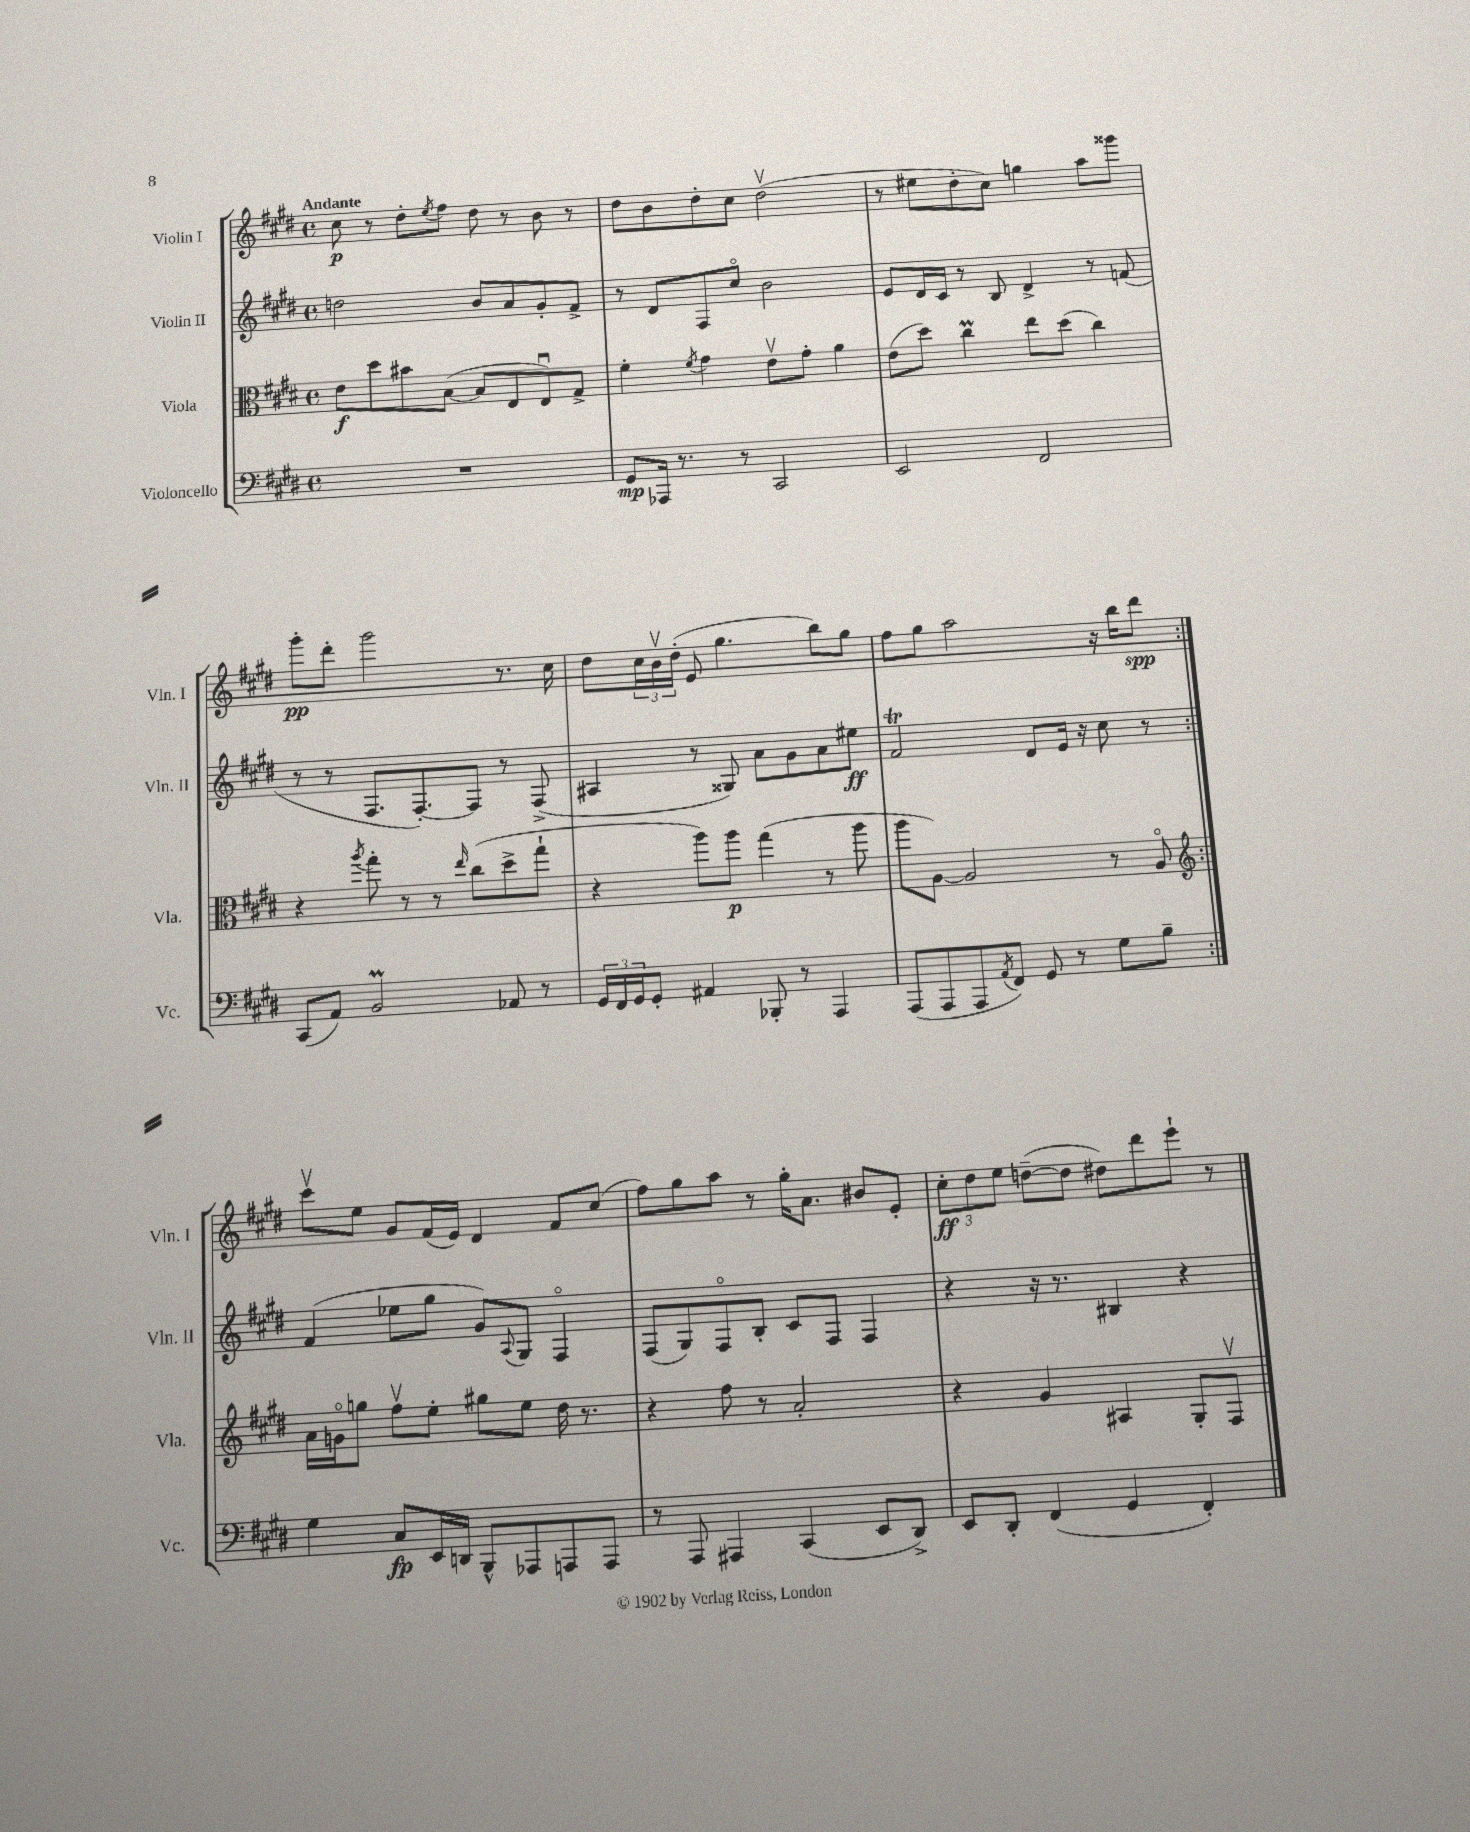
<<
\new StaffGroup <<
\new Staff = "s0" \with { instrumentName = "Violin I" shortInstrumentName = "Vln. I" } {
    \clef treble \key e \major \defaultTimeSignature \time 4/4 \tempo "Andante"
    \repeat volta 2 { cis''8\p r8 dis''8-. \acciaccatura { e''8 } fis''8 dis''8 r8 b'8 r8 |
    dis''8 b'8 dis''8-. cis''8 dis''2\upbow( |
    r8 eis''8 dis''8-. cis''8) g''4 a''8 gisis'''8 |
    gis'''8-.\pp dis'''8-. gis'''2 r8. cis''16 |
    dis''8 \tuplet 3/2 { cis''16 b'16\upbow dis''16-.( } e'8 gis''4. b''8) gis''8 |
    fis''8 gis''8 a''2 r16 b''16 dis'''8\spp | }
    cis'''8\upbow e''8 gis'8 fis'16( e'16) dis'4 fis'8 cis''8( |
    fis''8) gis''8 a''8 r8 gis''16-. a'8. bis'8 e'8-. |
    \tuplet 3/2 { cis''8-.\ff dis''8 e''8 } d''8~--( d''8 dis''8) dis'''8 e'''8-! r8 \bar "|." |
}
\new Staff = "s1" \with { instrumentName = "Violin II" shortInstrumentName = "Vln. II" } {
    \clef treble \key e \major \defaultTimeSignature \time 4/4
    \repeat volta 2 { d''2 b'8 a'8 gis'8-. fis'8-> |
    r8 dis'8 fis8 cis''8\flageolet b'2 |
    e'8 dis'16 cis'16 r8 b8 dis'4-> r8 f'8( |
    r8 r8 fis8. fis8.~-.) fis8 r8 fis8->( |
    ais4 r8 gisis8) a'8 gis'8 a'8 eis''8\ff |
    fis'2\trill dis'8 e'16 r16 cis''8 r8 | }
    fis'4( ees''8 gis''8 gis'8) \appoggiatura { a8 } gis8 fis4\flageolet |
    fis8( gis8) fis8\flageolet b8-. cis'8 fis8 fis4 |
    r4 r16 r8. bis4 r4 \bar "|." |
}
\new Staff = "s2" \with { instrumentName = "Viola" shortInstrumentName = "Vla." } {
    \clef alto \key e \major \defaultTimeSignature \time 4/4
    \repeat volta 2 { e'8\f dis''8 bis'8 b8~( b8 e8 e8\downbow) gis8-> |
    fis'4-. \acciaccatura { fis'8 } gis'4 e'8\upbow gis'8-. a'4 |
    e'8( dis''8) cis''4\prall e''8 dis''8( cis''4) |
    r4 \acciaccatura { a''8 } gis''8-. r8 r8 \grace { e''16 } cis''8( dis''8-> gis''8-! |
    r4 a''8) a''8\p gis''4( r8 a''8 |
    a''8 a8~) a2 r8 a8\flageolet | }
    \clef treble a'16 g'16\flageolet g''8 fis''8\upbow e''8-. gis''8 e''8 dis''16 r8. |
    r4 fis''8 r8 a'2-. |
    r4 gis'4 ais4 gis8-. fis8\upbow \bar "|." |
}
\new Staff = "s3" \with { instrumentName = "Violoncello" shortInstrumentName = "Vc." } {
    \clef bass \key e \major \defaultTimeSignature \time 4/4
    \repeat volta 2 { R1 |
    gis,8\mp aes,,16 r8. r8 cis,2 |
    e,2 fis,2 |
    cis,8( a,8) b,2\prall aes,8 r8 |
    \tuplet 3/2 { gis,16 fis,16 gis,16 } gis,8-. ais,4 bes,,8-. r8 a,,4 |
    a,,8( a,,8 a,,8 \acciaccatura { a,8 } fis,8) gis,8 r8 gis8 b8-- | }
    gis4 cis8\fp e,16 d,16 b,,8-^ aes,,8 a,,8 a,,8 |
    r8 a,,8 ais,,4 cis,4( e,8 dis,8->) |
    e,8 dis,8-. fis,4( gis,4 fis,4-.) \bar "|." |
}
>>
>>
\layout { \context { \Score \remove "Bar_number_engraver" } }
